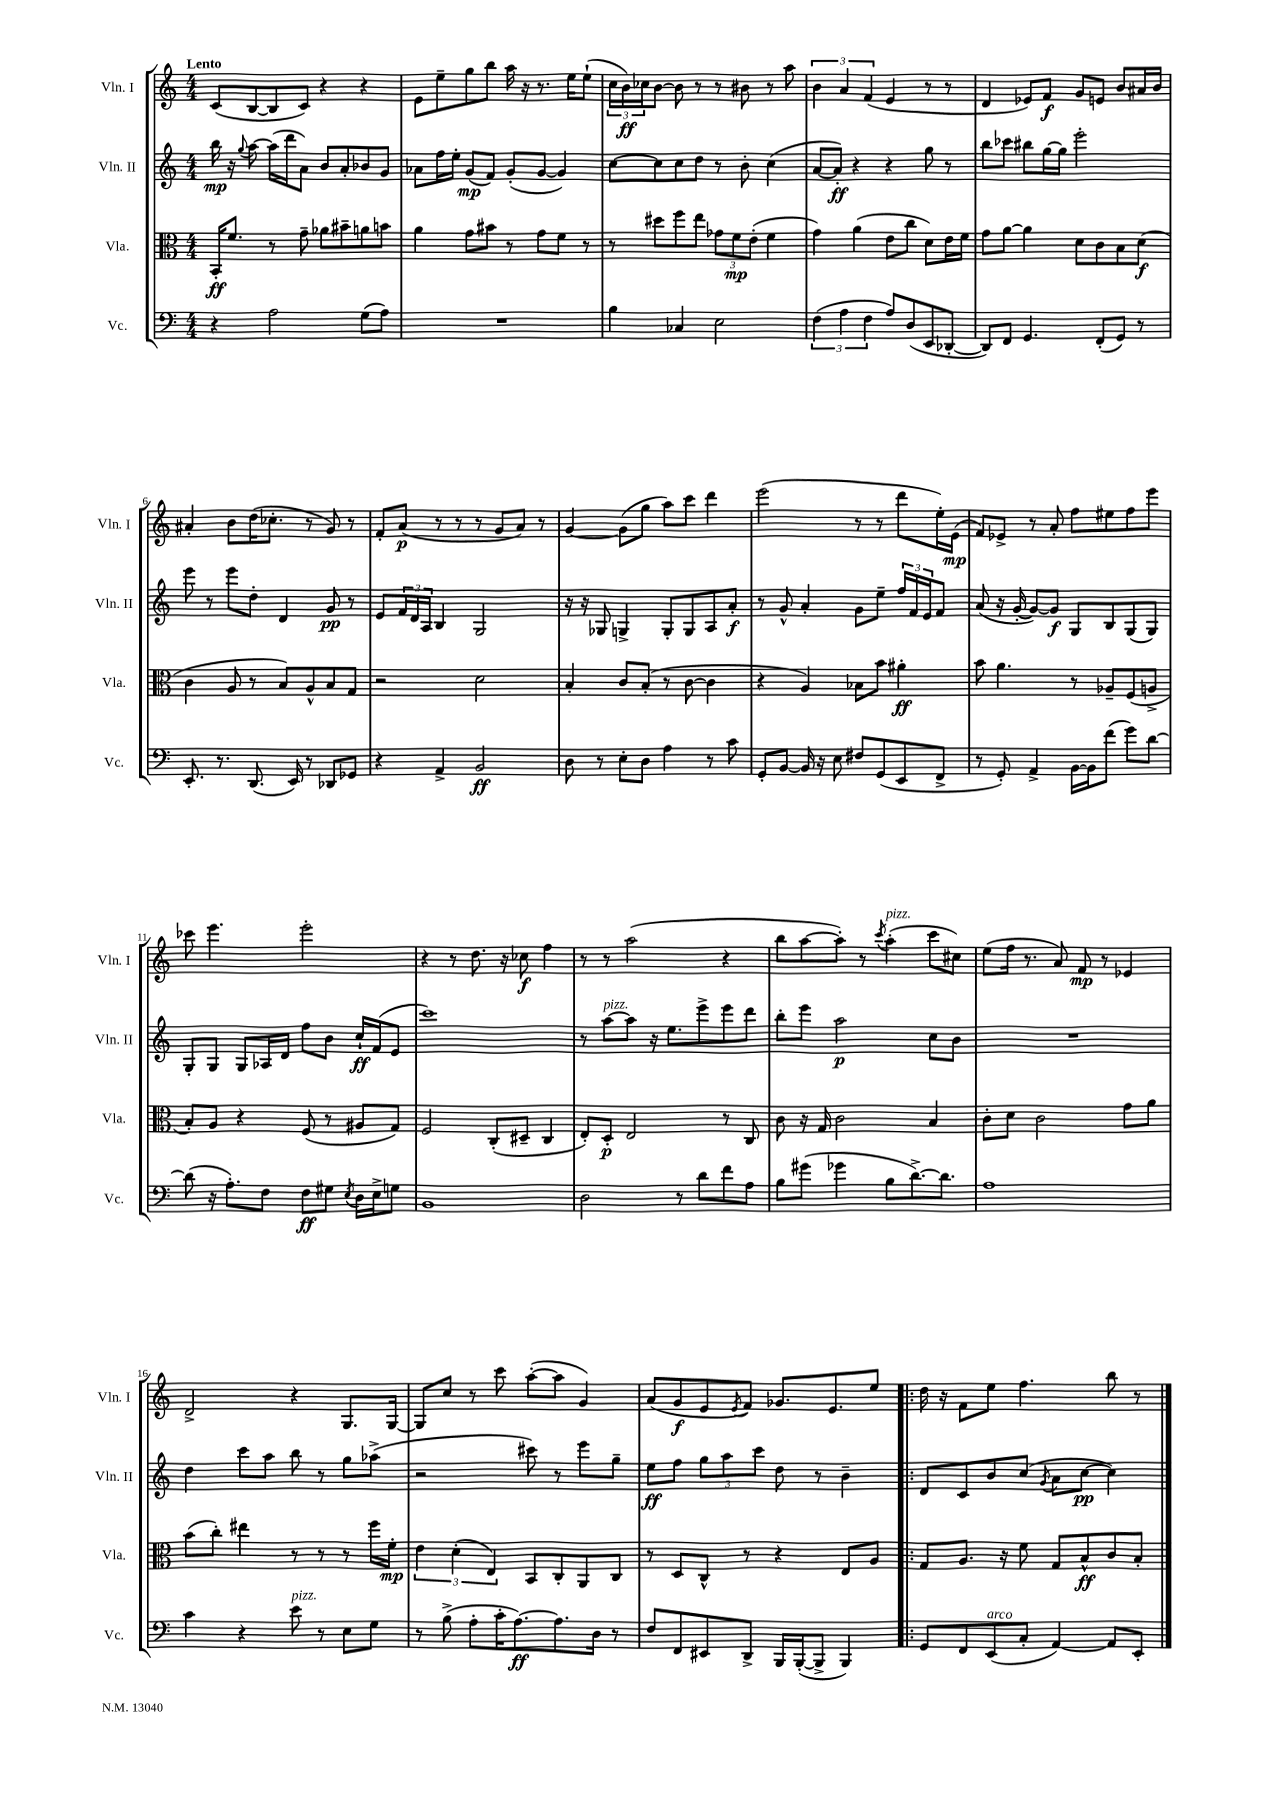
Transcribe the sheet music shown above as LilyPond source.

<<
\new StaffGroup <<
\new Staff = "s0" \with { instrumentName = "Vln. I" shortInstrumentName = "Vln. I" } {
    \clef treble \key c \major \numericTimeSignature \time 4/4 \tempo "Lento"
    c'8( b8~ b8 c'8) r4 r4 |
    e'8 e''8-- g''8 b''8 a''16 r16 r8. e''16 e''8-!( |
    \tuplet 3/2 { c''16 b'16\ff) ces''16 } b'8~ b'8 r8 r8 bis'8 r8 a''8 |
    \tuplet 3/2 { b'4 a'4 f'4( } e'4 r8 r8 |
    d'4 ees'8) f'8\f g'8 e'8 b'8 ais'16 b'16 |
    ais'4-. b'8 d''16( ces''8.-. r8 g'8) r8 |
    f'8-. a'8\p( r8 r8 r8 g'8 a'8) r8 |
    g'4~ g'8( g''8 a''8) c'''8 d'''4 |
    e'''2( r8 r8 d'''8 e''16-.) e'16\mp( |
    f'8) ees'8-> r8 a'8-. f''8 eis''8 f''8 e'''8 |
    ces'''8 e'''4. e'''2-. |
    r4 r8 d''8. r16 ces''8\f f''4 |
    r8 r8 a''2( r4 |
    b''8 a''8~ a''8-.) r8 \acciaccatura { c'''8 } a''4-.^\markup { \italic "pizz." }( c'''8 cis''8) |
    e''8( f''16 r8. a'8) f'8\mp r8 ees'4 |
    d'2-> r4 g8. g16~ |
    g8 c''8 r8 c'''8 a''8~-.( a''8 g'4) |
    a'8( g'8\f e'8 \acciaccatura { e'8 } f'8) ges'8. e'8. e''8 |
    \bar ".|:" d''16 r16 f'8 e''8 f''4. b''8 r8 \bar "|." |
}
\new Staff = "s1" \with { instrumentName = "Vln. II" shortInstrumentName = "Vln. II" } {
    \clef treble \key c \major \numericTimeSignature \time 4/4
    b''16\mp r16 \appoggiatura { g''8 } a''8~ a''16( d'''16 a'8) b'8 a'8-. bes'8 g'8 |
    aes'8 f''16 e''16-. g'8\mp( f'8) g'8-.( g'8~ g'4) |
    c''8~ c''8 c''8 d''8 r8 b'8-. c''4( |
    a'8~ a'8-.\ff) r4 r4 g''8 r8 |
    b''8 ces'''8 bis''8 g''16~ g''16 e'''2-. |
    e'''8 r8 e'''8 d''8-. d'4 g'8\pp r8 |
    e'8 \tuplet 3/2 { f'16 d'16 a16 } b4 g2 |
    r16 r16 ges8 g4-> g8-. g8 a8 a'8-.\f |
    r8 g'8-^ a'4-. g'8 e''8-- \tuplet 3/2 { f''16 f'16 e'16 } f'8 |
    a'8( r16 g'16~-. g'8~) g'8\f g8 b8 g8( g8) |
    g8-. g8 g8 aes16 d'16 f''8 b'8 c''16-!\ff f'16( e'8 |
    c'''1) |
    r8 a''8~^\markup { \italic "pizz." } a''8 r16 e''8. e'''8-> e'''8 d'''8 |
    b''8-. e'''8 a''2\p c''8 b'8 |
    R1 |
    d''4 c'''8 a''8 b''8 r8 g''8 aes''8->( |
    r2 cis'''8) r8 e'''8 g''8-- |
    e''8\ff f''8 \tuplet 3/2 { g''8 a''8 c'''8 } d''8 r8 b'4-- |
    \bar ".|:" d'8 c'8 b'8 c''8( \acciaccatura { g'8 } a'8 c''8~\pp c''4) \bar "|." |
}
\new Staff = "s2" \with { instrumentName = "Vla." shortInstrumentName = "Vla." } {
    \clef alto \key c \major \numericTimeSignature \time 4/4
    b,16-.\ff f'8. r8 g'8-- aes'8 bis'8-- a'8 b'8 |
    a'4 g'8 bis'8 r8 g'8 f'8 r8 |
    r8 dis''8 f''8 e''8 \tuplet 3/2 { ges'8 f'8\mp e'8-.( } f'4 |
    g'4) a'4( e'8 c''8 d'8) e'16 f'16 |
    g'8 a'8~ a'4 d'8 c'8 b8 d'8\f( |
    c'4 a8 r8 b8) a8-^ b8 g8 |
    r2 d'2 |
    b4-. c'8 b8-.( r8 c'8~ c'4 |
    r4 a4) bes8 b'8 ais'4-.\ff |
    b'8 a'4. r8 aes8-- f8( a8-> |
    b8-.) a8 r4 f8( r8 ais8 g8) |
    f2 c8-.( dis8-- c4 |
    e8-.) d8-.\p e2 r8 c8 |
    c'8 r16 g16 c'2 b4 |
    c'8-. d'8 c'2 g'8 a'8 |
    b'8( c''8-.) eis''4 r8 r8 r8 f''16 f'16-.\mp |
    \tuplet 3/2 { e'4 d'4-.( e4) } b,8 c8-. a,8 c8 |
    r8 d8 c8-^ r8 r4 e8 a8 |
    \bar ".|:" g8 a8. r16 f'8 g8 b8-^\ff c'8 b8-. \bar "|." |
}
\new Staff = "s3" \with { instrumentName = "Vc." shortInstrumentName = "Vc." } {
    \clef bass \key c \major \numericTimeSignature \time 4/4
    r4 a2 g8( a8) |
    R1 |
    b4 ces4 e2 |
    \tuplet 3/2 { f4( a4 f4 } a8) d8( e,8 des,8~-. |
    des,8) f,8 g,4. f,8-.( g,8) r8 |
    e,8.-. r8. d,8.( e,16) r8 des,8 ges,8 |
    r4 a,4-> b,2\ff |
    d8 r8 e8-. d8 a4 r8 c'8 |
    g,8-. b,8~ b,16 r16 e8 fis8 g,8( e,8 f,8-> |
    r8 g,8-.) a,4-> b,16~ b,16 f'8( g'8) d'8~ |
    d'8( r16 a8.-.) f8 f8\ff gis8 \acciaccatura { e8 } d16 e16-> g8 |
    b,1 |
    d2 r8 d'8 f'8 a8 |
    b8 gis'8( ges'4 b8 d'8.~->) d'8. |
    a1 |
    c'4 r4 e'8^\markup { \italic "pizz." } r8 e8 g8 |
    r8 b8->( a8-. c'16-. a8.~\ff) a8. d16 r8 |
    f8 f,8 eis,8 d,8-> b,,16 b,,16~-.( b,,8-> b,,4) |
    \bar ".|:" g,8 f,8 e,8^\markup { \italic "arco" }( c8-. a,4~) a,8 e,8-. \bar "|." |
}
>>
>>
